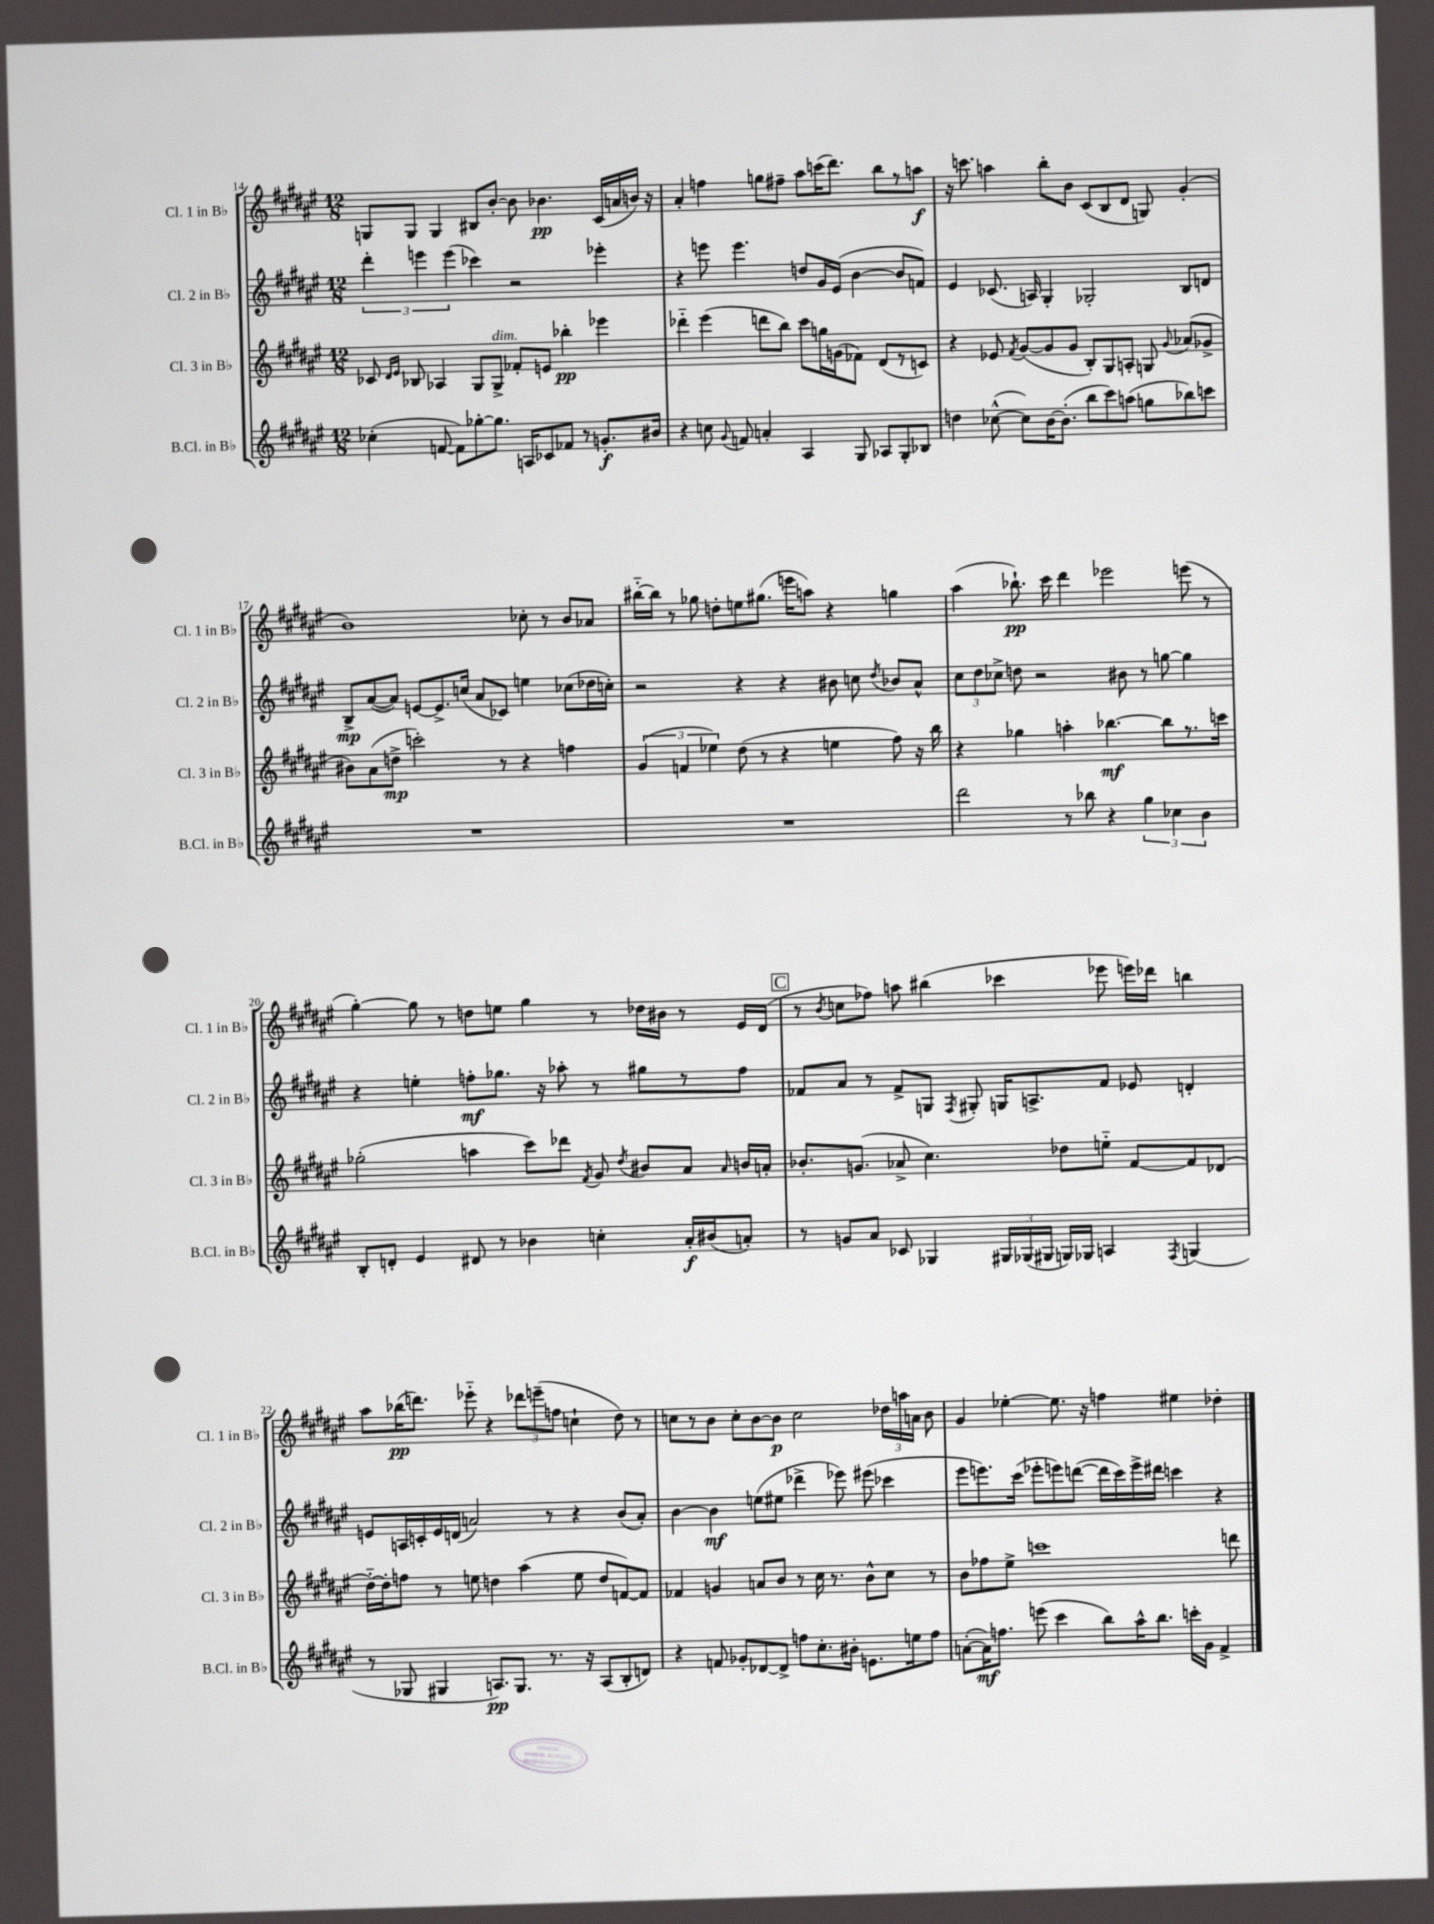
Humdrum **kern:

**kern	**dynam	**kern	**dynam	**kern	**dynam	**kern	**dynam
*part4	*part4	*part3	*part3	*part2	*part2	*part1	*part1
*staff4	*staff4	*staff3	*staff3	*staff2	*staff2	*staff1	*staff1
*I"B.Cl. in B♭	*	*I"Cl. 3 in B♭	*	*I"Cl. 2 in B♭	*	*I"Cl. 1 in B♭	*
*I'B.Cl. in B♭	*	*I'Cl. 3 in B♭	*	*I'Cl. 2 in B♭	*	*I'Cl. 1 in B♭	*
*clefG2	*	*clefG2	*	*clefG2	*	*clefG2	*
*k[f#c#g#d#a#e#]	*	*k[f#c#g#d#a#e#]	*	*k[f#c#g#d#a#e#]	*	*k[f#c#g#d#a#e#]	*
*M12/8	*	*M12/8	*	*M12/8	*	*M12/8	*
=14	=14	=14	=14	=14	=14	=14	=14
(4cc-X'\	.	8c-X/	.	6ddd#'\	.	8Gn/L	.
.	.	16qqd#/LL	.	.	.	.	.
.	.	16qqe#/JJ	.	.	.	.	.
.	.	8B-X/	.	.	.	8G/J	.
.	.	.	.	6eeen\	.	.	.
[8fn/	.	4A-X/	.	.	.	4G/	.
.	.	.	.	(6eee\	.	.	.
8f\L])	.	.	.	.	.	.	.
[8gg-X'\	.	8G#/L	.	4ccc-X\)	.	8B#X/L	.
!	!	!LO:TX:a:i:t=dim.	!	!	!	!	!
8.gg-\J]	.	8G#^/J	.	.	.	[8b'/J	.
.	.	8f-X'/L	.	2r	.	8b\]	.
16An/KL	.	.	.	.	.	.	.
8c-X/	.	8en/J	.	.	.	4.b-X\	pp
8f-X/J	.	4bb-X'\	pp	.	.	.	.
8r	.	.	.	.	.	.	.
8.gn'/L	f	4eee-X\	.	4eee-X'\	.	(16c#/LL	.
.	.	.	.	.	.	16an/	.
.	.	.	.	.	.	16bn/JJ)	.
16b#X/Jk	.	.	.	.	.	16r	.
=15	=15	=15	=15	=15	=15	=15	=15
4r	.	4ddd-X\	.	4r	.	4a#'/	.
8ccn\	.	(4eee#\	.	8eeen\	.	4ffn\	.
8qqg#/	.	.	.	.	.	.	.
8fn/	.	.	.	4.eee\	.	.	.
4an'/	.	8dddn\L	.	.	.	8ggn\L	.
.	.	8bb\J)	.	.	.	8ff#X~\J	.
4A#/	.	8ccc#\L	.	8ddn/L	.	8aa#\L	.
.	.	16ggn\L	.	16g#/L	.	(16cccn\K	.
.	.	(16gn\J	.	(16e#/JJ	.	8.ddd#\J)	.
8G#/	.	8f-X\J)	.	[4b\	.	.	.
8A-X/L	.	(8d#/L	.	.	.	8bb\L	.
8G#'/	.	8r	.	8b/L]	.	8r	.
8B-X/J	.	8cn/J)	.	8fn/J)	.	8aan\J	f
=16	=16	=16	=16	=16	=16	=16	=16
4ddn\	.	4r	.	4e#/	.	16r	.
.	.	.	.	.	.	8.cccn\	.
([8cc-X^^\	.	8e-X/	.	(8.c-X/	.	4aan\	.
.	.	8qf#/	.	.	.	.	.
8cc-\L])	.	([8g#/L	.	.	.	.	.
.	.	.	.	16An/)	.	.	.
[16b\K	.	8g#/]	.	4G#'/	.	8bb'\L	.
(8.b'\J]	.	.	.	.	.	.	.
.	.	8g#/J	.	.	.	8b\J	.
8bb\L	.	8B'/L)	.	2G-X'/	.	(8c#/L	.
8ccc#\)	.	8G#/	.	.	.	8B/	.
(8aan\J	.	8An'/J	.	.	.	8d#/J	.
8ggn\L	.	8Gn/	.	.	.	8Gn/)	.
.	.	8qqg#/	.	.	.	.	.
8bb-X\)	.	(8a-X/L	.	8B/L	.	(4g#'/	.
8cccn\J	.	8g-X^/J	.	8dn/J	.	.	.
!!LO:LB:g=z
=17	=17	=17	=17	=17	=17	=17	=17
1.r	.	8b#X\L)	.	8B^/L	mp	1b)	.
.	.	(8a#\	.	([8a#/	.	.	.
.	.	8ddn^\J	mp	8a#/J])	.	.	.
.	.	2cccn'\)	.	[8en/L	.	.	.
.	.	.	.	8.e^/]	.	.	.
.	.	.	.	(16ccn/Jk	.	.	.
.	.	.	.	8a#/L	.	.	.
.	.	8r	.	8c-X/J)	.	.	.
.	.	4r	.	4een\	.	8cc-X'\	.
.	.	.	.	.	.	8r	.
.	.	4ffn\	.	(8cc-X\L	.	8b/L	.
.	.	.	.	16dd-X\L	.	8a-X/J	.
.	.	.	.	16ccn'\JJ)	.	.	.
=18	=18	=18	=18	=18	=18	=18	=18
1.r	.	(6g#/	.	2r	.	[16bb#X\LL	.
.	.	.	.	.	.	16bb#\JJ]	.
.	.	.	.	.	.	8r	.
.	.	6fn/	.	.	.	.	.
.	.	.	.	.	.	8gg-X\	.
.	.	6ee-X\)	.	.	.	.	.
.	.	.	.	.	.	8ddn'\L	.
.	.	(8dd#\	.	4r	.	8een\	.
.	.	8r	.	.	.	(8.gg#X\J	.
.	.	4r	.	4r	.	.	.
.	.	.	.	.	.	16eeen\KL	.
.	.	.	.	.	.	8aan\J)	.
.	.	4een\	.	8b#X\	.	4r	.
.	.	.	.	8ccn\	.	.	.
.	.	.	.	8qdd#/	.	.	.
.	.	8ff#\)	.	8b-X/L	.	4ggn\	.
.	.	16r	.	8a#^^/J	.	.	.
.	.	16bb\	.	.	.	.	.
=19	=19	=19	=19	=19	=19	=19	=19
2ddd#\	.	4r	.	12cc#\L	.	(4aa#\	.
.	.	.	.	12dd#\	.	.	.
.	.	.	.	12cc-X^\J	.	.	.
.	.	4gg-X\	.	8ddn\	.	8.bb-X`\)	pp
.	.	.	.	2r	.	.	.
.	.	.	.	.	.	16ccc#\	.
8r	.	4aan'\	.	.	.	4ddd#\	.
8bb-X\	.	.	.	.	.	.	.
4r	.	[4.bb-X\	mf	.	.	2eee-X\	.
.	.	.	.	8b#X\	.	.	.
6gg#\	.	.	.	8r	.	.	.
.	.	8bb-\L]	.	[8ggn\	.	.	.
6cc-X\	.	.	.	.	.	.	.
.	.	8.r	.	4gg\]	.	(8eeen\	.
6b\	.	.	.	.	.	.	.
.	.	.	.	.	.	8r	.
.	.	16cccn\Jk	.	.	.	.	.
!!LO:LB:g=z
=20	=20	=20	=20	=20	=20	=20	=20
8B'/L	.	(2gg-X'\	.	4r	.	[4gg#'\)	.
8dn'/J	.	.	.	.	.	.	.
4e#/	.	.	.	4een'\	.	8gg#\]	.
.	.	.	.	.	.	8r	.
8d#X/	.	4aan\	.	8ffn'\L	mf	8ddn\L	.
8r	.	.	.	8.gg-X\J	.	8een\J	.
4b-X\	.	8ccc#\L)	.	.	.	4gg#\	.
.	.	.	.	16r	.	.	.
.	.	8ddd-X\J	.	8aa-X'\	.	.	.
.	.	8qf#/	.	.	.	.	.
4ccn'\	.	8g#/	.	8r	.	8r	.
.	.	8qdd#/	.	.	.	.	.
.	.	8b#X/L	.	8gg#X\L	.	16dd-X\LL	.
.	.	.	.	.	.	16b#X\JJ	.
16a#'/LL	f	8a#/J	.	8r	.	8r	.
(16b#X/J	.	.	.	.	.	.	.
.	.	16qqa#/	.	.	.	.	.
8an'/J)	.	16bn/LL	.	8ff\J	.	16e#/LL	.
.	.	16an'/JJ	.	.	.	(16d#/JJ	.
!!LO:REH:place=s1:t=C
=21	=21	=21	=21	=21	=21	=21	=21
8r	.	8.b-X'/L	.	8f-X/L	.	8r	.
.	.	.	.	.	.	8qb/	.
8gn/L	.	.	.	8a#/J	.	8ccn\L	.
.	.	(8.gn/J	.	.	.	.	.
8a#/J	.	.	.	8r	.	8ff-X\J)	.
8c-X/	.	8a-X^/	.	8f-^/L	.	8aan\	.
4G-X/	.	4.cc#\)	.	8Gn/J	.	(4bb#X\	.
.	.	.	.	8qF#/	.	.	.
.	.	.	.	8G#X'/	.	.	.
24G#X/LL	.	.	.	16Gn/KL	.	4ccc-X\	.
(24G-X/	.	.	.	.	.	.	.
.	.	.	.	8.An^/	.	.	.
24G#X/JJ	.	.	.	.	.	.	.
16Gn/LL)	.	8dd-X\L	.	.	.	.	.
16G-X/JJ	.	.	.	.	.	.	.
4An/	.	8een\J	.	8f-/J	.	8eee-X\	.
.	.	[8f#/L	.	8e-X/	.	16eeen\LL)	.
.	.	.	.	.	.	16ddd-X\JJ	.
8qF#/	.	.	.	.	.	.	.
(4Gn/	.	8f#/]	.	4dn'/	.	4bbn\	.
.	.	(8d-X/J	.	.	.	.	.
!!LO:LB:g=z
=22	=22	=22	=22	=22	=22	=22	=22
8r	.	[16dd#\LL)	.	8en/L	.	8aa#\L	.
.	.	16dd#'\J]	.	.	.	.	.
8G-X/	.	8ffn\J	.	16An/L	.	(16bb-X\K	pp
.	.	.	.	16cn'/	.	8.dddn\J)	.
4G#X/	.	8r	.	16e/	.	.	.
.	.	.	.	(16dn/JJ	.	.	.
.	.	8een\	.	2an/)	.	8eee-X\	.
8.An/L)	pp	4ddn\	.	.	.	4r	.
8.G#/J	.	.	.	.	.	.	.
.	.	(4aa#\	.	.	.	12ddd-X\L	.
.	.	.	.	.	.	(12eeen~\	.
8.r	.	.	.	8r	.	.	.
.	.	.	.	.	.	12ffn\J	.
.	.	8ee\	.	4r	.	4ccn`\	.
16r	.	.	.	.	.	.	.
(8A/L	.	8dd/L	.	.	.	.	.
8B'/	.	[8fn/)	.	(8b/L	.	8dd#\)	.
8dn/J)	.	8f/J]	.	8a'/J)	.	8r	.
=23	=23	=23	=23	=23	=23	=23	=23
4r	.	4f-X/	.	[4b\	.	8ccn\L	.
.	.	.	.	.	.	8r	.
8fn/	.	4gn/	.	4b\]	mf	8b\J	.
8g-X'/L	.	.	.	.	.	8cc'\L	.
[8d-X/	.	8an/L	.	(8een\L	.	[8b\	.
8d-^/J]	.	8b/J	.	8ee#X\J	.	8b\J]	p
8ffn\L	.	8r	.	4ddd-X^\	.	2cc\	.
8.cc#'\	.	16cc#\	.	.	.	.	.
.	.	8.r	.	.	.	.	.
.	.	.	.	8eee-X\)	.	.	.
16b#X'\Jk	.	.	.	.	.	.	.
8.en\L	.	8b^^\L	.	(8eee#X\	.	.	.
.	.	8cc#\J	.	4ccc-X\	.	24dd-X\LL	.
.	.	.	.	.	.	24aan\	.
16een\k	.	.	.	.	.	.	.
.	.	.	.	.	.	24an\JJ	.
8ff\J	.	8r	.	.	.	8b\	.
=24	=24	=24	=24	=24	=24	=24	=24
([8an'\L	.	8b\L	.	8eee#\L	.	4g#/	.
16a\K])	mf	8ff-X\	.	8.eeen\)	.	.	.
8.ffn\J	.	.	.	.	.	.	.
.	.	8ee#^\J	.	.	.	[4ee-X'\	.
.	.	.	.	(16ccc#\Jk	.	.	.
(8eeen\	.	1cccn	.	8eee-X'\L	.	.	.
4ccc#\	.	.	.	8eeen\)	.	8.ee-\]	.
.	.	.	.	([8dddn\J	.	.	.
.	.	.	.	.	.	16r	.
8bb\L)	.	.	.	16ddd\LL]	.	4ffn\	.
.	.	.	.	16ccc#\)	.	.	.
16aa#^^\K	.	.	.	16eee^\	.	.	.
8.bb\J	.	.	.	16ddd#X\JJ	.	.	.
.	.	.	.	4cccn\	.	4ee#X\	.
16cccn'\LL	.	.	.	.	.	.	.
16g#\JJ	.	.	.	.	.	.	.
4f#^/	.	.	.	4r	.	4dd-X'\	.
.	.	8dddn\	.	.	.	.	.
==	==	==	==	==	==	==	==
*-	*-	*-	*-	*-	*-	*-	*-
